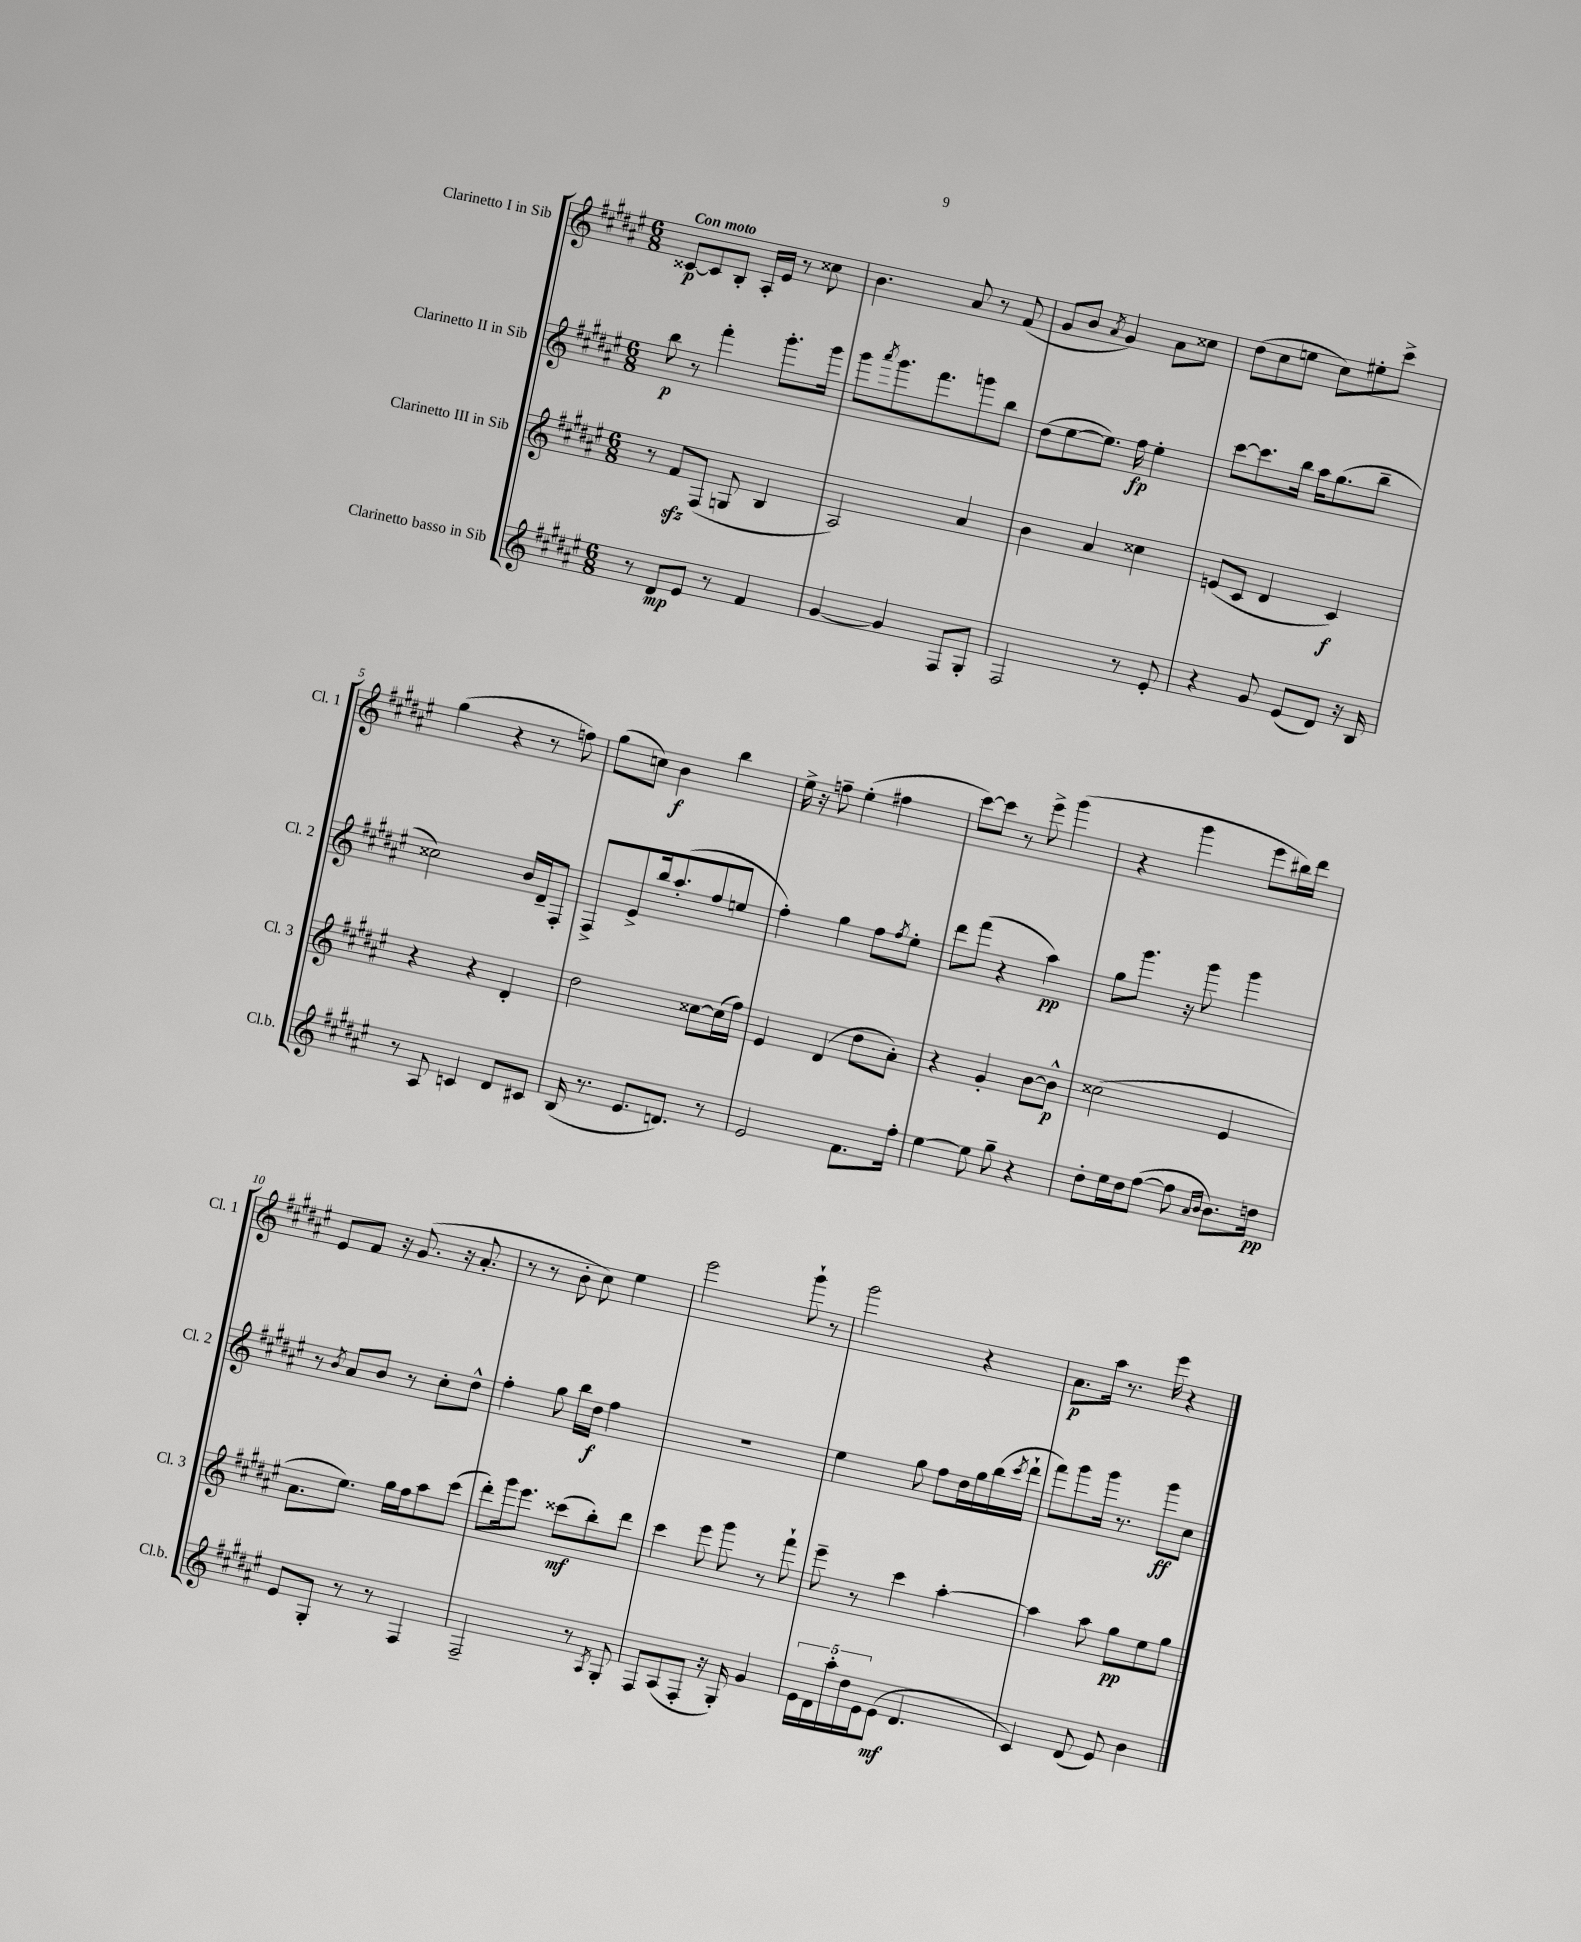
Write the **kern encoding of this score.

**kern	**kern	**kern	**kern
*staff4	*staff3	*staff2	*staff1
*clefG2	*clefG2	*clefG2	*clefG2
*k[f#c#g#d#a#e#]	*k[f#c#g#d#a#e#]	*k[f#c#g#d#a#e#]	*k[f#c#g#d#a#e#]
*M6/8	*M6/8	*M6/8	*M6/8
8r	8r	8bb	[8c##
8d#	8f#	8r	8c##]
8e#	(8F#	4fff#'	8B'
8r	8G	.	16A#'
.	.	.	16e#
4f#	4B	8.ggg#'	8r
.	.	.	8cc##
.	.	16ggg#	.
=	=	=	=
[4g#	2A#)	8ggg#	4.b
.	.	8qaaa#	.
.	.	8.ggg#	.
4g#]	.	.	.
.	.	8.fff#	.
.	.	.	8a#
8F#	4a#	8ggg	8r
8G#'	.	8bb	(8f#
=	=	=	=
2F#	4b	(8dd#	8g#
.	.	[8ee#	8b
.	.	.	8qa#
.	4a#	8.ee#])	4g#)
.	.	16ff#	.
8r	4cc##	4ee#'	8a#
8e#'	.	.	8cc##
=	=	=	=
4r	(8e	[8ccc#	(8dd#
.	8c#	8.ccc#]	8cc#
8g#	4d#	.	8ee
.	.	16bb	.
(8e#	.	16aa#	8cc#)
.	.	(8.gg#	.
8d#)	4c#)	.	8ee#'
16r	.	8bb~	8ccc#^
16B	.	.	.
=	=	=	=
8r	4r	2cc##)	(4gg#
8A#	.	.	.
4c	4r	.	4r
8d#	4d#'	16b	8r
.	.	16d#~	.
8c#	.	8F#'	8ff)
=	=	=	=
(16B	2dd#	8F#^	(8gg#
8.r	.	.	.
.	.	8e#^	8cc)
8.e#	.	16bb	4b
.	.	(8.aa#'	.
8.d)	.	.	.
.	[8cc##	8ff#	4bb
8r	(16cc##]	8ee	.
.	16ff#)	.	.
=	=	=	=
2e#	4e#	4ff#')	16ee#^
.	.	.	16r
.	.	.	8ff~
.	(4d#	4gg#	(4ee#'
8.f#	8dd#	8ff#	4ff#
.	.	8qff#	.
.	8a#')	8ee#'	.
16ff#'	.	.	.
=	=	=	=
[4ee#	4r	8ddd#	[8ccc#)
.	.	(8fff#	8ccc#]
8ee#]	4g#'	4r	8r
8gg#~	.	.	8eee#^
4r	[8b	4aa#)	(4ggg#
.	8b^^]	.	.
=	=	=	=
8dd#'	(2cc##	8gg#	4r
16ee#	.	8.ggg#	.
16dd#	.	.	.
([8ff#	.	.	4ggg#
.	.	16r	.
8ff#]	.	8ggg#	.
16qqa#	.	.	.
16qqb	.	.	.
8.b)	4e#	4ggg#	8eee#
.	.	.	16bb#)
16dd	.	.	16ddd#
=	=	=	=
8e#	8.a#	8r	8e#
.	.	8qb	.
8G#'	.	8a#	8f#
.	8.ee#)	.	.
8r	.	8b	16r
.	.	.	(8.g#
8r	16gg#	8r	.
.	16ff#	.	.
4F#	8aa#	8cc#'	16r
.	.	.	8.a#'
.	(8ccc#	8dd#^^	.
=	=	=	=
2F#~	8ddd#')	4ff#'	8r
.	16ggg#	.	8r
.	8.eee#	.	.
.	.	8gg#	8b'
.	(8ccc##	16bb	8cc#)
.	.	16dd#	.
8r	8bb')	4ff#	4ee#
8qA#	.	.	.
8G#'	8ddd#	.	.
=	=	=	=
8F#	4ccc#	2.r	2eee#
(8A#	.	.	.
8F#'	8eee#	.	.
16r	8ggg#	.	.
16G#')	.	.	.
4g#	8r	.	8ggg#`
.	8fff#`	.	8r
=	=	=	=
20e#	8eee#~	4ee#	2ggg#
20d#	.	.	.
20aa#'	.	.	.
.	8r	.	.
20dd#	.	.	.
20e#	.	.	.
(8e#	4ccc#	8gg#	.
4.d#	.	8ff#	.
.	[4aa#'	16dd#	4r
.	.	16gg#	.
.	.	(16bb	.
.	.	8qccc#	.
.	.	16ddd#`	.
=	=	=	=
4c#)	4aa#]	8fff#)	8.a#
.	.	8ggg#	.
.	.	.	16aa#
(8d#	8aa#	16ggg#	8.r
.	.	8.r	.
8e#)	8gg#	.	.
.	.	.	16eee#
4b	8ee#	8ggg#	4r
.	8gg#	8cc#	.
==	==	==	==
*-	*-	*-	*-
